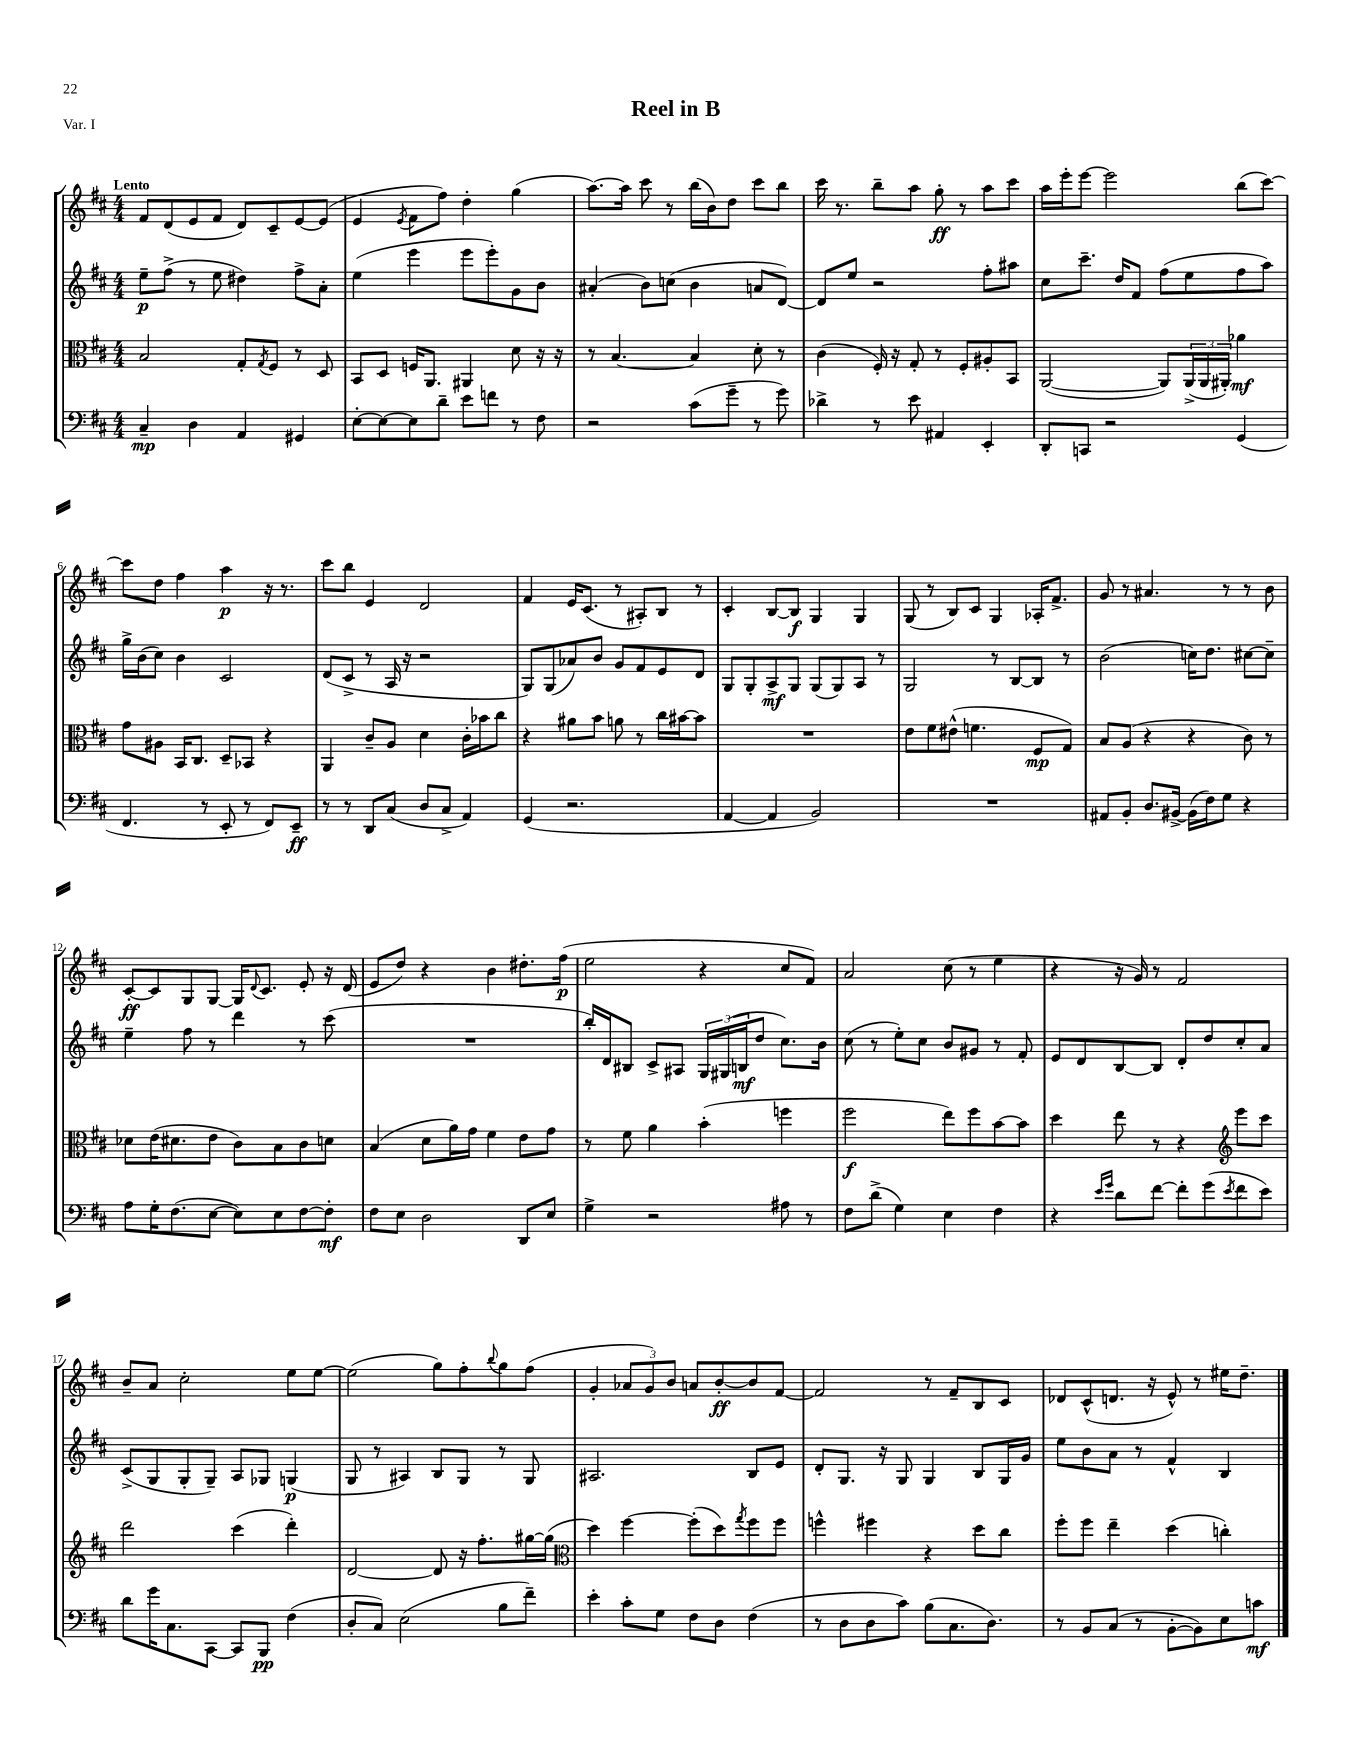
\header { title = "Reel in B" piece = "Var. I" }
<<
\new StaffGroup <<
\new Staff = "s0" {
    \clef treble \key d \major \numericTimeSignature \time 4/4 \tempo "Lento"
    fis'8 d'8( e'8 fis'8 d'8) cis'8-- e'8~ e'8( |
    e'4 \acciaccatura { e'8 } fis'8 fis''8) d''4-. g''4( |
    a''8.~) a''16 cis'''8 r8 b''16( b'16) d''8 cis'''8 b''8 |
    cis'''16 r8. b''8-- a''8 g''8-.\ff r8 a''8 cis'''8 |
    a''16 e'''16-. e'''8~ e'''2 b''8( cis'''8~) |
    cis'''8 d''8 fis''4 a''4\p r16 r8. |
    cis'''8 b''8 e'4 d'2 |
    fis'4 e'16 cis'8.( r8 ais8-.) b8 r8 |
    cis'4-. b8~ b8\f g4 g4 |
    g8( r8 b8) cis'8 g4 aes16-. fis'8.-> |
    g'8 r8 ais'4. r8 r8 b'8 |
    cis'8~-.\ff cis'8 g8 g8~ g16 \appoggiatura { d'8 } cis'8. e'8-. r16 d'16( |
    e'8 d''8) r4 b'4 dis''8.-. fis''16\p( |
    e''2 r4 cis''8 fis'8) |
    a'2 cis''8( r8 e''4 |
    r4 r16 g'16) r8 fis'2 |
    b'8-- a'8 cis''2-. e''8 e''8~ |
    e''2( g''8) fis''8-. \appoggiatura { b''8 } g''8 fis''8( |
    g'4-. \tuplet 3/2 { aes'8 g'8) b'8 } a'8 b'8~-.\ff b'8 fis'8~ |
    fis'2 r8 fis'8-- b8 cis'8 |
    des'8 cis'8-^( d'8. r16 e'8-^) r8 eis''16 d''8.-- \bar "|." |
}
\new Staff = "s1" {
    \clef treble \key d \major \numericTimeSignature \time 4/4
    e''8--\p fis''8->( r8 e''8 dis''4) fis''8-> a'8-. |
    e''4( e'''4 e'''8 e'''8-.) g'8 b'8 |
    ais'4-.( b'8) c''8( b'4 a'8 d'8~) |
    d'8 e''8 r2 fis''8-. ais''8 |
    cis''8 cis'''8.-- d''16 fis'8 fis''8( e''8 fis''8 a''8) |
    g''16-> b'16( cis''8) b'4 cis'2 |
    d'8( cis'8-> r8 a16 r16 r2 |
    g8) g8( aes'8) b'8 g'8 fis'8 e'8 d'8 |
    g8 g8-. a8->\mf g8 g8( g8) a8 r8 |
    g2 r8 b8~ b8 r8 |
    b'2( c''16) d''8. cis''8~ cis''8-- |
    e''4-- fis''8 r8 d'''4 r8 cis'''8( |
    R1 |
    b''16-.) d'16 bis8 cis'8-> ais8 \tuplet 3/2 { g16 gis16( b16\mf } d''8 cis''8.) b'16 |
    cis''8( r8 e''8-.) cis''8 b'8 gis'8 r8 fis'8-. |
    e'8 d'8 b8~ b8 d'8-. d''8 cis''8-. a'8 |
    cis'8->( g8 g8-. g8--) a8 ges8 g4\p( |
    g8 r8 ais4) b8 g8 r8 g8 |
    ais2. b8 e'8 |
    d'8-. g8. r16 g8 g4 b8 g16 g'16 |
    e''8 b'8 a'8 r8 fis'4-^ b4 \bar "|." |
}
\new Staff = "s2" {
    \clef alto \key d \major \numericTimeSignature \time 4/4
    b2 g8-. \acciaccatura { g8 } fis8 r8 d8 |
    b,8 d8 f16 a,8. ais,4 d'8 r16 r16 |
    r8 b4.~ b4 d'8-. r8 |
    cis'4( fis16-.) r16 g8-. r8 fis8-. ais8-. b,8 |
    a,2~( a,8) \tuplet 3/2 { a,16->( a,16 ais,16-.) } aes'4\mf |
    g'8 ais8 b,16 cis8. d8-- bes,8 r4 |
    a,4 cis'8-- a8 d'4 cis'16-. bes'16 cis''8 |
    r4 ais'8 b'8 a'8 r8 cis''16 bis'16~ bis'8 |
    R1 |
    e'8 fis'8 eis'8-^( f'4. fis8\mp g8) |
    b8 a8( r4 r4 cis'8) r8 |
    des'8 e'16( dis'8. e'8 cis'8) b8 cis'8 d'8 |
    b4( d'8 a'16) g'16 fis'4 e'8 g'8 |
    r8 fis'8 a'4 b'4-.( f''4 |
    fis''2\f e''8) fis''8 b'8~ b'8 |
    d''4 e''8 r8 r4 \clef treble e'''8 cis'''8 |
    d'''2 cis'''4( d'''4-.) |
    d'2~ d'8 r16 fis''8.-. gis''16~ gis''16( |
    \clef alto d''4) fis''4~ fis''8-.( d''8) \acciaccatura { g''8 } fis''8 fis''8 |
    f''4-^ fis''4 r4 d''8 cis''8 |
    fis''8-. fis''8 e''4-- d''4( c''4-.) \bar "|." |
}
\new Staff = "s3" {
    \clef bass \key d \major \numericTimeSignature \time 4/4
    cis4--\mp d4 a,4 gis,4 |
    e8~-. e8~ e8 d'8-- e'8 f'8 r8 fis8 |
    r2 cis'8( g'8-- r8 g'8) |
    des'4-> r8 e'8 ais,4 e,4-. |
    d,8-. c,8 r2 g,4( |
    fis,4. r8 e,8-. r8 fis,8) e,8--\ff |
    r8 r8 d,8 cis8( d8 cis8-> a,4) |
    g,4( r2. |
    a,4~ a,4 b,2) |
    R1 |
    ais,8 b,8-. d8. bis,16~-> bis,16( fis16) g8 r4 |
    a8 g16-. fis8.( e8~ e8) e8 fis8~ fis8-.\mf |
    fis8 e8 d2 d,8 e8 |
    g4-> r2 ais8 r8 |
    fis8 d'8->( g4) e4 fis4 |
    r4 \grace { e'16 g'16 } d'8 fis'8~ fis'8-. g'8( \acciaccatura { e'8 } fis'8 e'8) |
    d'8 g'16 cis8. cis,8~ cis,8 b,,8\pp fis4( |
    d8-. cis8) e2( b8 fis'8--) |
    e'4-. cis'8-. g8 fis8 d8 fis4( |
    r8 d8 d8 cis'8) b8( cis8. d8.) |
    r8 b,8 cis8( r8 b,8~-. b,8) e8 c'8\mf \bar "|." |
}
>>
>>
